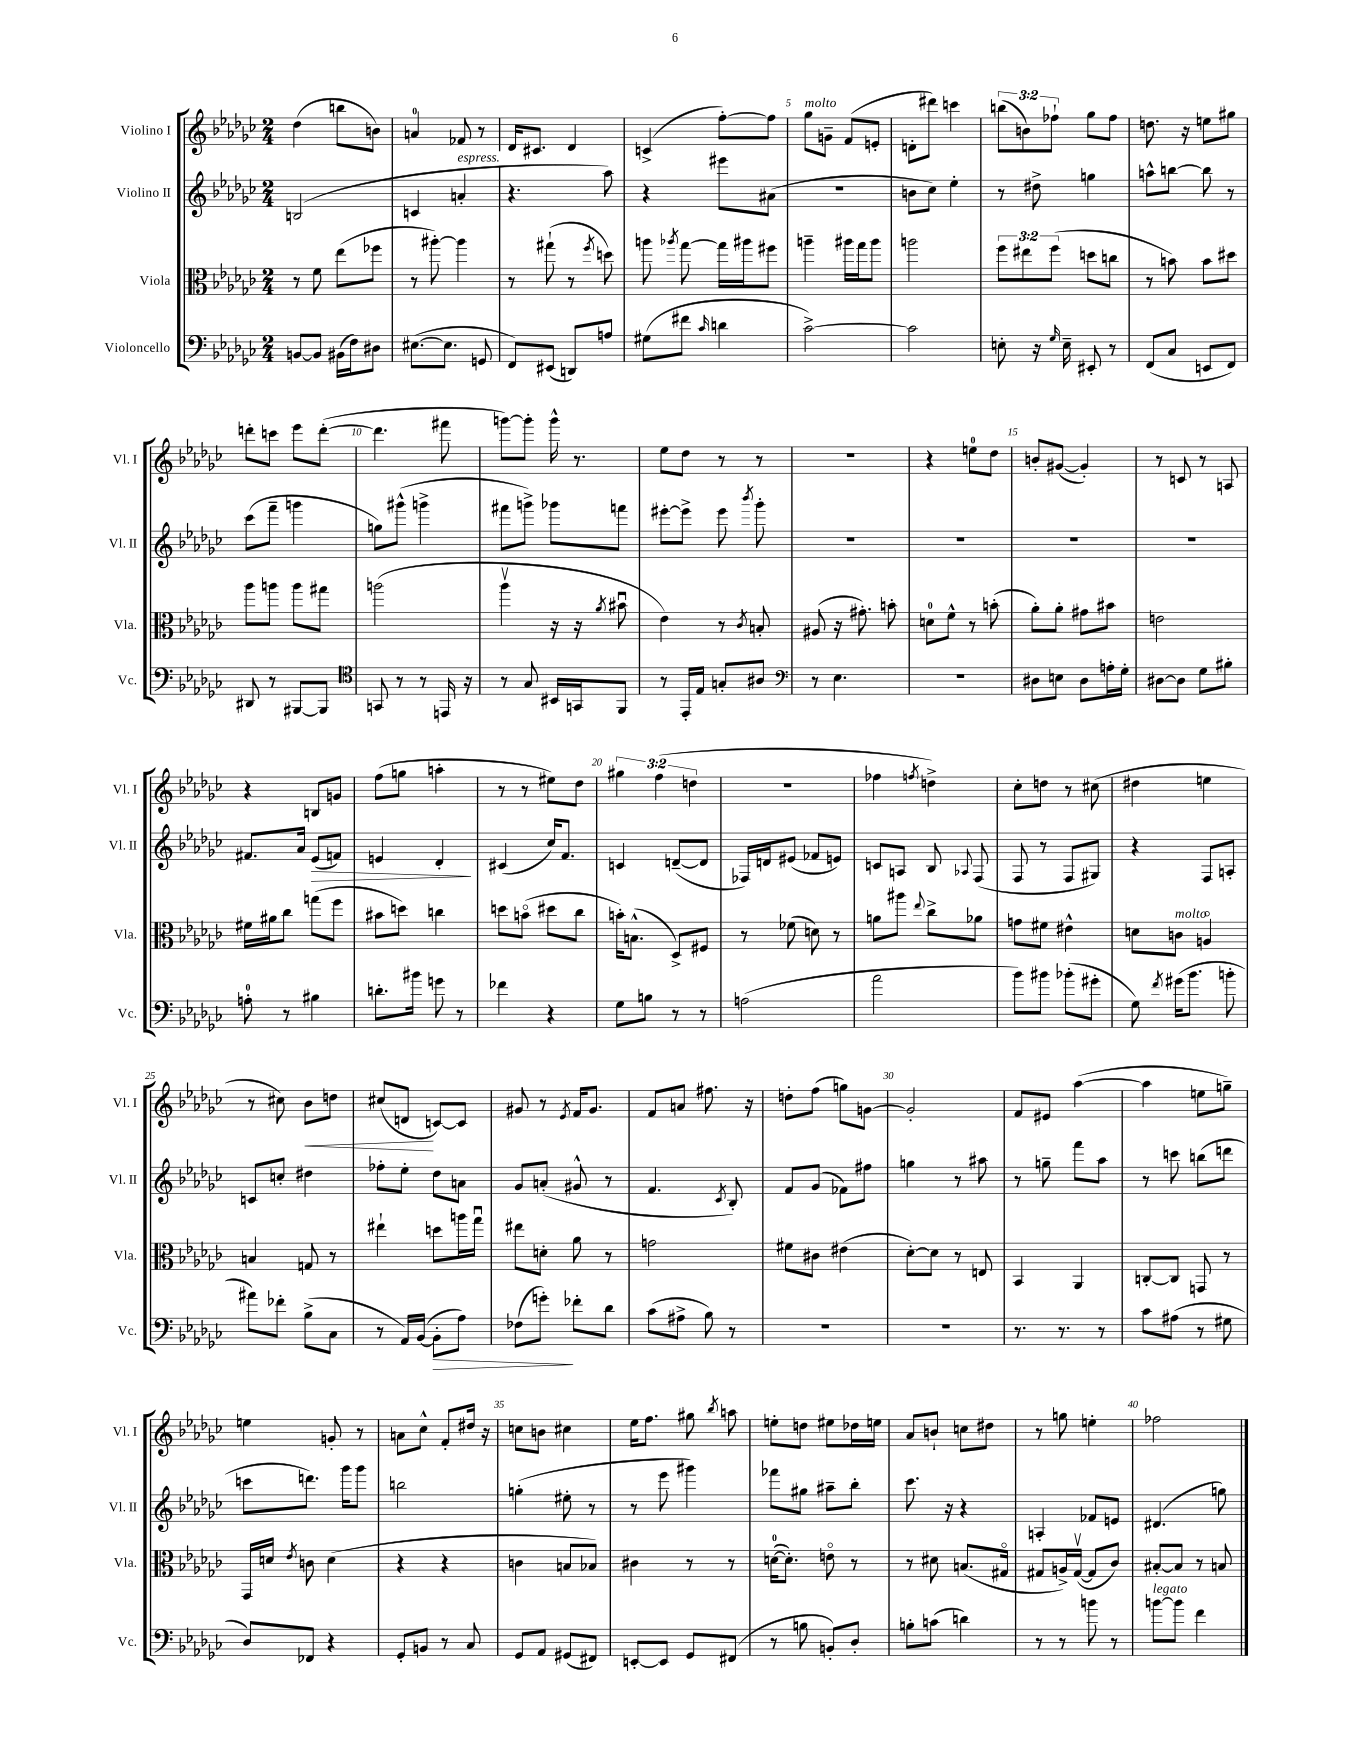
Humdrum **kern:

**kern	**dynam	**kern	**kern	**dynam	**kern	**dynam
*part4	*part4	*part3	*part2	*part2	*part1	*part1
*staff4	*staff4	*staff3	*staff2	*staff2	*staff1	*staff1
*I"Violoncello	*	*I"Viola	*I"Violino II	*	*I"Violino I	*
*I'Vc.	*	*I'Vla.	*I'Vl. II	*	*I'Vl. I	*
*clefF4	*	*clefC3	*clefG2	*	*clefG2	*
*k[b-e-a-d-g-c-]	*	*k[b-e-a-d-g-c-]	*k[b-e-a-d-g-c-]	*	*k[b-e-a-d-g-c-]	*
*M2/4	*	*M2/4	*M2/4	*	*M2/4	*
=1	=1	=1	=1	=1	=1	=1
[8BBn/L	.	8r	(2Bn/	.	(4dd-\	.
8BB/J]	.	8f\	.	.	.	.
(16BB#X\LL	.	(8ee-\L	.	.	8bbn\L	.
16F\J)	.	.	.	.	.	.
8D#X\J	.	8ff-X\J	.	.	8bn\J)	.
=2	=2	=2	=2	=2	=2	=2
([8.E#X\L	.	8r	4cn/	.	4an/	.
.	.	[8aa#X'\)	.	.	.	.
8.E#\J]	.	.	.	.	.	.
!	!	!	!LO:TX:a:i:t=espress.	!	!	!
.	.	4aa#\]	4an'/	.	8f-X/	.
8GGn/	.	.	.	.	8r	.
=3	=3	=3	=3	=3	=3	=3
8FF/L)	.	8r	4.r	.	16d-/KL	.
.	.	.	.	.	8.c#X/J	.
(8EE#X/J	.	(8gg#X`\	.	.	.	.
8DDn/L)	.	8r	.	.	4d-/	.
.	.	8qff/	.	.	.	.
8An/J	.	8ddn\)	8aa-\)	.	.	.
=4	=4	=4	=4	=4	=4	=4
(8G#X\L	.	8aan\	4r	.	(4cn^/	.
.	.	8qaa-X/	.	.	.	.
8f#X\J	.	[8gg-\	.	.	.	.
16qqc-/	.	.	.	.	.	.
4dn\	.	16gg-\LL]	8eee#X\L	.	[8ff'\L)	.
.	.	16aa#X\J	.	.	.	.
.	.	8ff#X\J	(8a#X\J	.	8ff\J]	.
=5	=5	=5	=5	=5	=5	=5
!	!	!	!	!	!LO:TX:a:i:t=molto	!
[2c-^\)	.	4aan~\	2r	.	8gg-\L	.
.	.	.	.	.	8gn~\J	.
.	.	16aa#X\LL	.	.	(8f/L	.
.	.	16gg-\J	.	.	.	.
.	.	8aa#\J	.	.	8en'/J	.
=6	=6	=6	=6	=6	=6	=6
2c-\]	.	2aan\	8bn\L	.	8dn'\L	.
.	.	.	8cc-\J)	.	8ddd#X\J)	.
.	.	.	4ee-'\	.	4cccn\	.
=7	=7	=7	=7	=7	=7	=7
8En'\	.	12ff\L	8r	.	(12bbn\L	.
.	.	12ee#X\	.	.	12bn\)	.
16r	.	.	8dd#X^\	.	.	.
.	.	(12ff\J	.	.	12ff-X`\J	.
16qqG-/	.	.	.	.	.	.
16E~\	.	.	.	.	.	.
8EE#X'/	.	8ddn\L	4ggn\	.	8gg-\L	.
8r	.	8ccn\J	.	.	8ff-\J	.
=8	=8	=8	=8	=8	=8	=8
(8FF/L	.	8r	8aan^^\L	.	8.ddn\	.
8C-/J	.	8bn\)	[8bbn\J	.	.	.
.	.	.	.	.	16r	.
8EEn/L	.	8b\L	8bb\]	.	8een\L	.
8FF/J)	.	8dd#X\J	8r	.	8gg#X\J	.
!!LO:LB:g=z
=9	=9	=9	=9	=9	=9	=9
8DD#X/	.	8aa-\L	(8ccc-\L	.	8dddn'\L	.
8r	.	8aan\J	8fff~\J	.	8cccn\J	.
[8BBB#X/L	.	8aa\L	4gggn\	.	8eee-\L	.
8BBB#/J]	.	8gg#X\J	.	.	([8ddd'\J	.
=10	=10	=10	=10	=10	=10	=10
*clefC4	*	*	*	*	*	*
8GGn/	.	(2aan\	8ggn\L)	.	4.ddd\]	.
8r	.	.	(8ggg#X^^\J	.	.	.
8r	.	.	4gggn^\	.	.	.
16EEn/	.	.	.	.	8fff#X\	.
16r	.	.	.	.	.	.
=11	=11	=11	=11	=11	=11	=11
8r	.	4aa-v\	8fff#X\L	.	[8gggn\L)	.
8G-/	.	.	8gggn^\J)	.	8ggg'\J]	.
16BB#X/LL	.	16r	8ggg-X\L	.	16ggg^^\	.
16GGn/J	.	16r	.	.	8.r	.
.	.	8qa-/	.	.	.	.
8FF/J	.	8b#Xu\	8fffn\J	.	.	.
=12	=12	=12	=12	=12	=12	=12
8r	.	4e-\)	[8eee#X'\L	.	8ee-\L	.
16EE-'/LL	.	.	8eee#^\J]	.	8dd-\J	.
16E-/JJ	.	.	.	.	.	.
8Gn'/L	.	8r	8eee#\	.	8r	.
.	.	8qc-/	8qbbb-/	.	.	.
8A#X/J	.	8Bn'/	8ggg-'\	.	8r	.
=13	=13	=13	=13	=13	=13	=13
*clefF4	*	*	*	*	*	*
8r	.	(8A#X/	2r	.	2r	.
4.E-\	.	16r	.	.	.	.
.	.	8.g#X'\)	.	.	.	.
.	.	8bn'\	.	.	.	.
=14	=14	=14	=14	=14	=14	=14
2r	.	8dn\L	2r	.	4r	.
.	.	8f^^\J	.	.	.	.
.	.	8r	.	.	8een\L	.
.	.	(8bn'\	.	.	8dd-\J	.
=15	=15	=15	=15	=15	=15	=15
8D#X\L	.	8a-'\L)	2r	.	8bn'/L	.
8En\J	.	8a-'\J	.	.	([8g#X/J	.
8D#\L	.	8g#X\L	.	.	4g#'/])	.
16An'\L	.	8b#X\J	.	.	.	.
16G-'\JJ	.	.	.	.	.	.
=16	=16	=16	=16	=16	=16	=16
[8D#X\L	.	2en\	2r	.	8r	.
8D#\J]	.	.	.	.	8cn/	.
8G-\L	.	.	.	.	8r	.
8B#X'\J	.	.	.	.	8An/	.
!!LO:LB:g=z
=17	=17	=17	=17	=17	=17	=17
8An'\	.	16f#X\LL	8.f#X/L	.	4r	.
.	.	16a#X\J	.	.	.	.
8r	.	8cc-\J	.	.	.	.
.	.	.	16a-/Jk	.	.	.
!	!	!	!	!LO:HP:b	!	!
4B#X\	.	(8ggn\L	(8e-/L	>	8Bn/L	.
.	.	8ff\J	8fn/J)	.	8gn/J	.
=18	=18	=18	=18	=18	=18	=18
8.dn'\L	.	8b#X\L	4en/	.	(8ff\L	.
.	.	8ddn\J)	.	.	8ggn\J	.
16b#X\Jk	.	.	.	.	.	.
8gn\	.	4ccn\	4d-'/	.	4aan'\	.
8r	.	.	.	.	.	.
.	.	.	.	]	.	.
=19	=19	=19	=19	=19	=19	=19
4f-X\	.	8ddn\L	(4c#X/	.	8r	.
.	.	(8bn\J	.	.	8r	.
4r	.	8dd#X\L	16cc-/KL)	.	8ee#X\L)	.
.	.	.	8.f/J	.	.	.
.	.	8cc-\J	.	.	8dd-\J	.
=20	=20	=20	=20	=20	=20	=20
8G-\L	.	16bn'\KL)	4cn/	.	6gg#X\	.
.	.	(8.Bn^^\J	.	.	.	.
8Bn\J	.	.	.	.	.	.
.	.	.	.	.	(6ff\	.
8r	.	8D-^/L)	([8dn~/L	.	.	.
.	.	.	.	.	6ddn\	.
8r	.	8F#X/J	8d/J]	.	.	.
=21	=21	=21	=21	=21	=21	=21
(2An\	.	8r	16F-X/LL)	.	2r	.
.	.	.	16dn/J	.	.	.
.	.	(8f-X\	(8e#X/J	.	.	.
.	.	8dn\)	8f-X/L	.	.	.
.	.	8r	8en/J)	.	.	.
=22	=22	=22	=22	=22	=22	=22
2a-\	.	8an\L	8cn/L	.	4ff-X\	.
.	.	8aa#X\J	8An/J	.	.	.
.	.	8qqee-/	.	.	8qffn/	.
.	.	8cc-^\L	8B-/	.	4ddn^\)	.
.	.	.	8qqA-X/	.	.	.
.	.	8a-X\J	(8F/	.	.	.
=23	=23	=23	=23	=23	=23	=23
8b-\L)	.	8gn\L	8F/	.	8cc-'\L	.
8b#X\J	.	8f#X\J	8r	.	8ddn\J	.
(8b-X'\L	.	4e#X^^\	8F/L	.	8r	.
8g#X'\J	.	.	8G#X/J)	.	(8cc#X\	.
=24	=24	=24	=24	=24	=24	=24
8G-\)	.	8dn\L	4r	.	4dd#X\	.
8qf/	.	.	.	.	.	.
!	!	!LO:TX:a:i:t=molto	!	!	!	!
(16g#X\KL	.	8cn\J	.	.	.	.
8.b-\J	.	.	.	.	.	.
.	.	4An/	8F/L	.	4een\	.
8bn'\	.	.	8An'/J	.	.	.
!!LO:LB:g=z
=25	=25	=25	=25	=25	=25	=25
8a#X\L)	.	4Bn/	8cn/L	.	8r	.
8f-X'\J	.	.	8ccn'/J	.	8cc#X\)	.
!	!	!	!	!	!	!LO:HP:b
(8B-^\L	.	8Gn/	4dd#X\	.	8b-\L	<
8C-\J	.	8r	.	.	8ddn\J	.
=26	=26	=26	=26	=26	=26	=26
8r	.	4ee#X`\	8ff-X'\L	.	(8cc#X/L	.
16AA-/LL)	.	.	8ee-'\J	.	8dn/J	.
([16BB-/JJ	.	.	.	.	.	.
!	!LO:HP:b	!	!	!	!	!
8BB-'\L]	>	8ddn\L	8dd-\L	.	[8cn/L)	[
8A-\J)	.	16aan\L	8an\J	.	8c/J]	.
.	.	16gg-u\JJ	.	.	.	.
=27	=27	=27	=27	=27	=27	=27
(8F-X\L	.	8ee#X\L	8g-/L	.	8g#X/	.
8gn'\J)	.	8dn'\J	(8an'/J	.	8r	.
.	.	.	.	.	8qe-/	.
8f-X'\L	]	8a-\	8g#X^^/	.	16f/KL	.
.	.	.	.	.	8.g#/J	.
8d-\J	.	8r	8r	.	.	.
=28	=28	=28	=28	=28	=28	=28
(8c-\L	.	2gn\	4.f/	.	8f/L	.
8A#X^\J	.	.	.	.	8an/J	.
8B-\)	.	.	.	.	8.ff#X\	.
.	.	.	8qc-/	.	.	.
8r	.	.	8B-'/)	.	.	.
.	.	.	.	.	16r	.
=29	=29	=29	=29	=29	=29	=29
2r	.	8f#X\L	8f/L	.	8ddn'\L	.
.	.	8c#X\J	(8g-/J	.	(8ff\J	.
.	.	(4e#X\	8f-X\L)	.	8ggn\L)	.
.	.	.	8ff#X\J	.	[8gn\J	.
=30	=30	=30	=30	=30	=30	=30
2r	.	[8d-'\L)	4ggn\	.	2g'/]	.
.	.	8d-\J]	.	.	.	.
.	.	8r	8r	.	.	.
.	.	8En/	8aa#X\	.	.	.
=31	=31	=31	=31	=31	=31	=31
8.r	.	4BB-/	8r	.	8f/L	.
.	.	.	8ggn~\	.	8e#X/J	.
8.r	.	.	.	.	.	.
.	.	4AA-/	8fff\L	.	([4aa-\	.
8r	.	.	8aa-\J	.	.	.
=32	=32	=32	=32	=32	=32	=32
8c-\L	.	[8Cn'/L	8r	.	4aa-\]	.
(8A#X\J	.	8C/J]	8cccn\	.	.	.
8r	.	8GGn/	(8bbn\L	.	8een\L	.
8G#X\	.	8r	8dddn\J	.	8ggn~\J)	.
!!LO:LB:g=z
=33	=33	=33	=33	=33	=33	=33
8D-/L)	.	16GG-/LL	8cccn\L	.	4een\	.
.	.	16dn/JJ	.	.	.	.
.	.	8qe-/	.	.	.	.
8FF-X/J	.	8cn\	8.dddn\J)	.	.	.
4r	.	(4d\	.	.	8gn'/	.
.	.	.	16ggg-\KL	.	.	.
.	.	.	8ggg-\J	.	8r	.
=34	=34	=34	=34	=34	=34	=34
8GG-'/L	.	4r	2bbn\	.	8an\L	.
8BBn/J	.	.	.	.	8cc-^^\J	.
8r	.	4r	.	.	8f'/L	.
8C-/	.	.	.	.	16dd#X/Jk	.
.	.	.	.	.	16r	.
=35	=35	=35	=35	=35	=35	=35
8GG-/L	.	4cn\	(4ggn'\	.	8ccn\L	.
8AA-/J	.	.	.	.	8bn\J	.
(8GG#X/L	.	8Bn/L	8ee#X'\	.	4cc#X\	.
8FF#X/J)	.	8B-X/J)	8r	.	.	.
=36	=36	=36	=36	=36	=36	=36
[8EEn'/L	.	4c#X\	8r	.	16ee-\KL	.
.	.	.	.	.	8.ff\J	.
8EE/J]	.	.	8eee-\	.	.	.
8GG-/L	.	8r	4ggg#X\)	.	8gg#X\	.
.	.	.	.	.	8qbb-/	.
(8FF#X/J	.	8r	.	.	8aan\	.
=37	=37	=37	=37	=37	=37	=37
8r	.	([16dn\KL	8fff-X\L	.	8een'\L	.
.	.	8.d'\J])	.	.	.	.
8Bn\	.	.	8gg#X\J	.	8ddn\J	.
8BBn'/L)	.	8en\	8aa#X~\L	.	8ee#X\L	.
8D-'/J	.	8r	8bb-'\J	.	16dd-X\L	.
.	.	.	.	.	16een\JJ	.
=38	=38	=38	=38	=38	=38	=38
8Bn'\L	.	8r	8.ccc-\	.	8a-/L	.
(8cn\J	.	8d#X\	.	.	8bn`/J	.
.	.	.	16r	.	.	.
4dn\)	.	(8.Bn/L	4r	.	8ccn\L	.
.	.	.	.	.	8dd#X\J	.
.	.	16G#X/Jk	.	.	.	.
=39	=39	=39	=39	=39	=39	=39
8r	.	8G#X/L	4An'/	.	8r	.
8r	.	16An^/L)	.	.	8ggn\	.
.	.	([16G#v/JJ	.	.	.	.
8bn\	.	8G#/L]	8f-X/L	.	4een'\	.
8r	.	8c-/J)	8en/J	.	.	.
=40	=40	=40	=40	=40	=40	=40
!LO:TX:a:i:t=legato	!	!	!	!	!	!
[8bn\L	.	[8B#X'/L	(4.d#X/	.	2ff-X\	.
8b\J]	.	8B#/J]	.	.	.	.
4f\	.	8r	.	.	.	.
.	.	8Bn/	8ggn\)	.	.	.
==	==	==	==	==	==	==
*-	*-	*-	*-	*-	*-	*-
